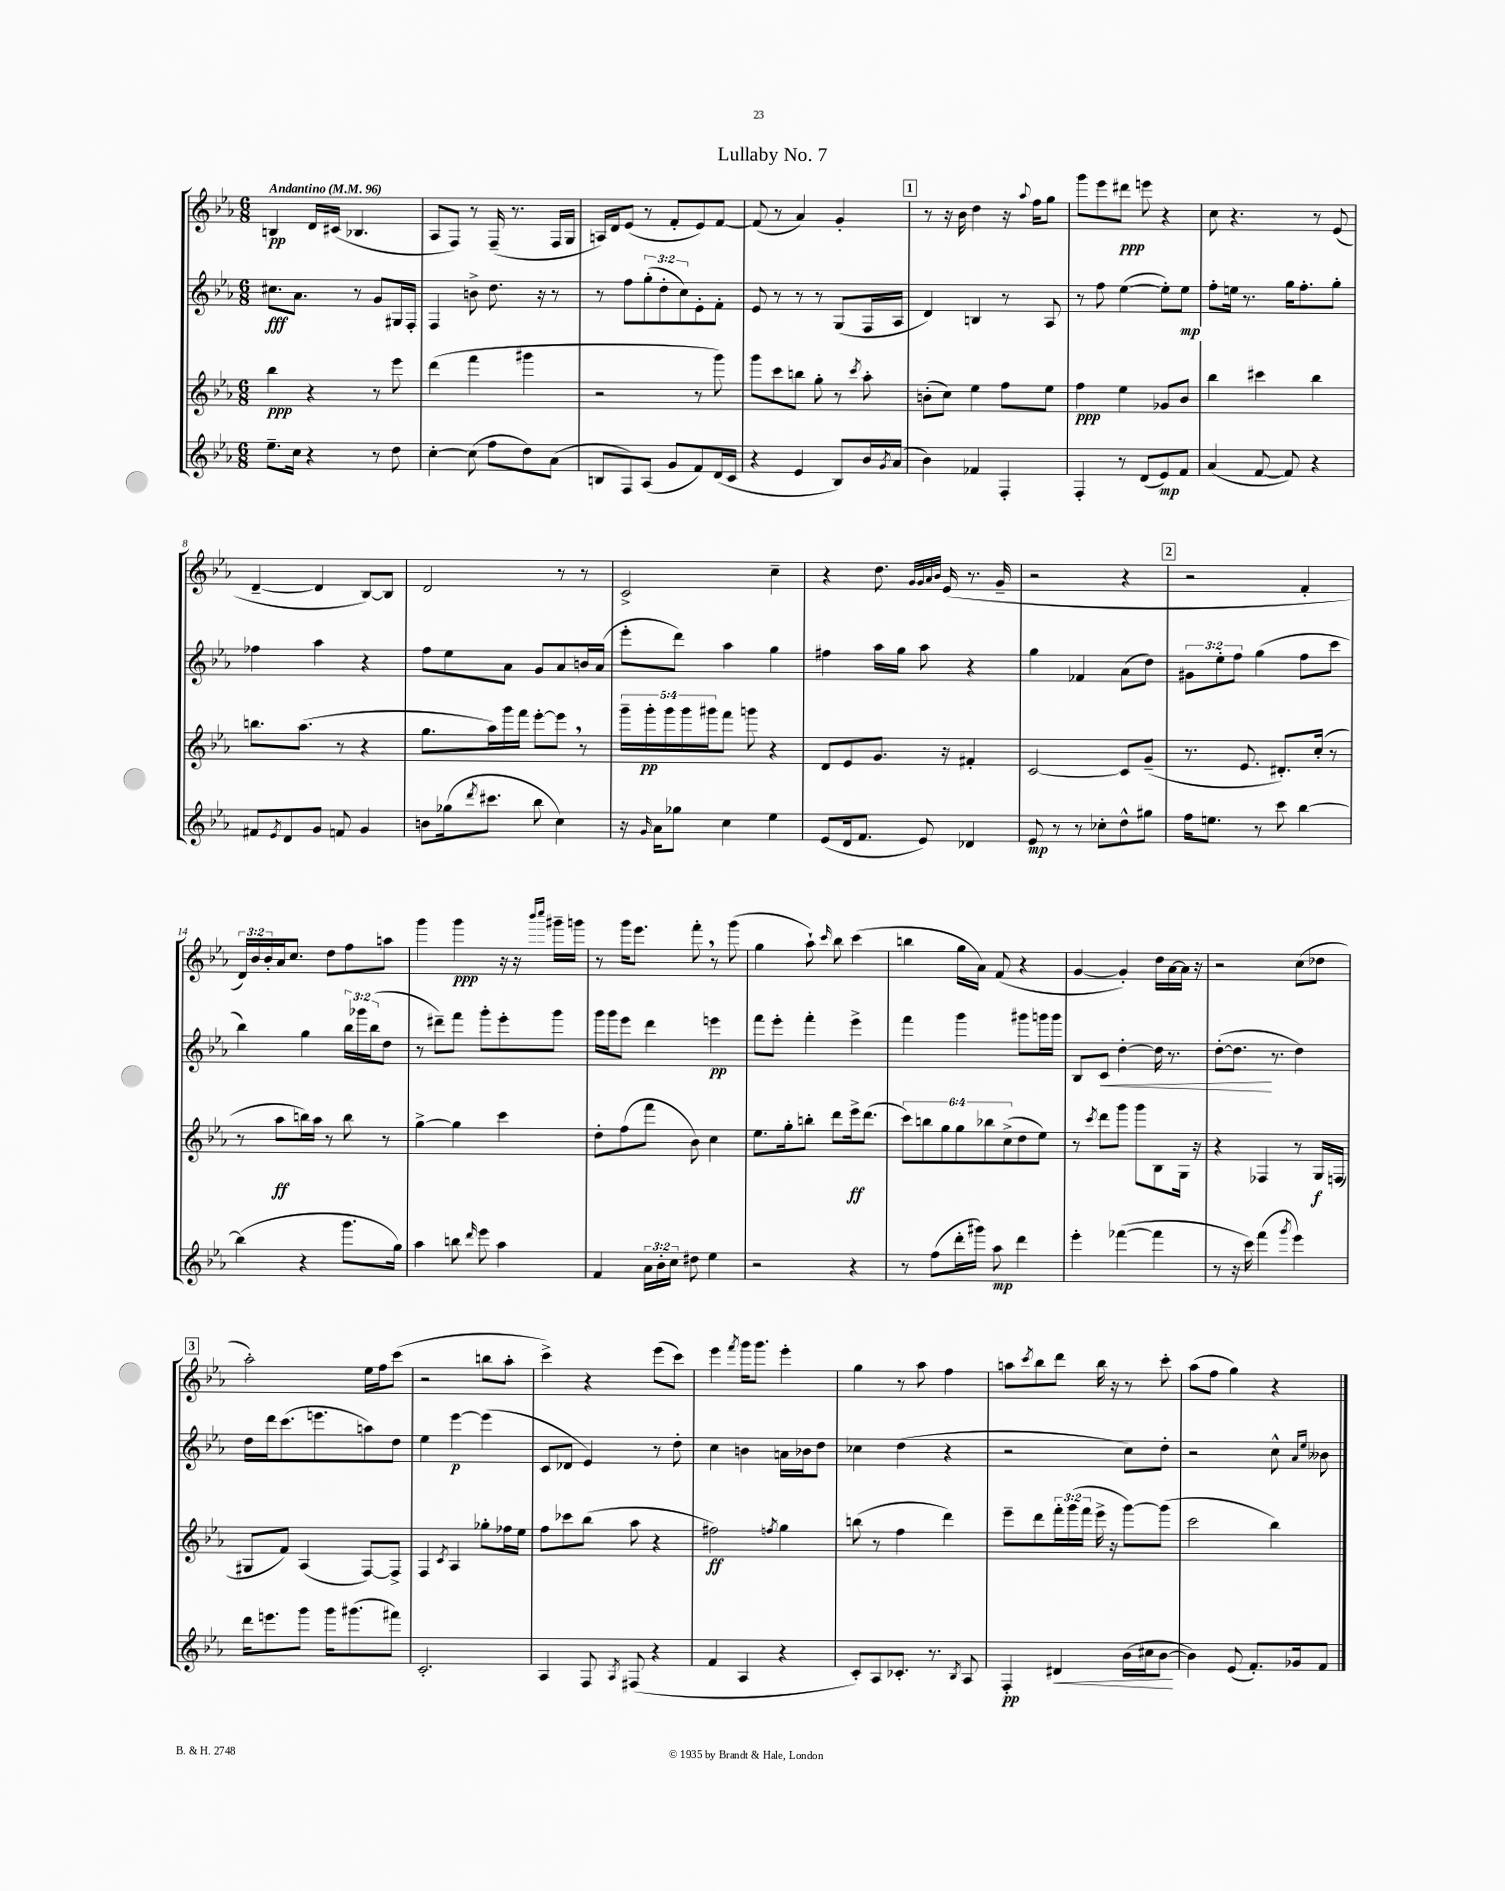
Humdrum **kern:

**kern	**kern	**kern	**kern
*staff4	*staff3	*staff2	*staff1
*clefG2	*clefG2	*clefG2	*clefG2
*k[b-e-a-]	*k[b-e-a-]	*k[b-e-a-]	*k[b-e-a-]
*M6/8	*M6/8	*M6/8	*M6/8
*MM96	*MM96	*MM96	*MM96
8.ee-~	4bb-	8.cc#	4B
16cc	.	8.a-	.
4r	4r	.	16d
.	.	.	(16c#
.	.	8r	4.B-
8r	8r	8g	.
8dd	8eee-	16G#	.
.	.	16F'	.
=	=	=	=
[4cc'	(4ddd	4F	8A-
.	.	.	8F)
(8cc]	4fff	8b^	8r
8ff	.	8.dd	(16F~
.	.	.	8.r
8dd)	4ggg#	.	.
.	.	16r	.
(8a-	.	8r	16F
.	.	.	16G
=	=	=	=
8B	2r	8r	16A)
.	.	.	16d
8F)	.	8ff	(8e-
(8A-	.	(12gg'	8r
.	.	12dd'	.
8g	.	.	8f'
.	.	12cc)	.
8f)	8r	8e-'	8e-)
(16d	8ggg)	8f'	[8f
16c	.	.	.
=	=	=	=
4r	8ggg	8e-	(8f]
.	8ccc	8r	8r
4e-	8bb	8r	4a-)
.	8gg'	8r	.
8B-)	8r	(8G	4g'
.	8qccc	.	.
16b-	8aa-'	16F	.
8qg	.	.	.
(16a-	.	16A-	.
=	=	=	=
4b-)	(8b'	4d)	8r
.	8cc)	.	16r
.	.	.	16b-
4f-	4ee-	4B	4dd
4F'	8ff	8r	16r
.	.	.	8qqaa-
.	.	.	16ff
.	8ee-	8A-	8gg
=	=	=	=
4F'	4ff	8r	8ggg
.	.	8ff	8eee-
8r	4ee-	([4ee-	8ddd#
(8d	.	.	8eee
8e-)	8g-	8ee-'])	4r
8f	8b-	8ee-	.
=	=	=	=
(4a-	4bb-	8ff'	8cc
.	.	16ee	4.r
.	.	8.r	.
[8f	4ccc#	.	.
8f])	.	16gg	.
.	.	8.ff'	.
4r	4bb-	.	8r
.	.	8gg'	(8e-
=	=	=	=
8f#	8.bb	4ff-	[4d~
8qe-	.	.	.
8d	.	.	.
.	(8.aa-	.	.
8g	.	4aa-	4d]
8f	8r	.	.
4g	4r	4r	[8B-)
.	.	.	8B-]
=	=	=	=
8b	8.gg	8ff	2d
(16gg-	.	8ee-	.
8qddd	.	.	.
8.ccc#	16aa-)	.	.
.	16ggg	8a-	.
.	16fff	.	.
8bb-	[8eee-'	8g	.
4cc)	8eee-]	8a-	8r
.	8r	16b	8r
.	.	(16a-	.
=	=	=	=
16r	20ggg~	8eee-'	2c^
.	20ggg'	.	.
16qqg	.	.	.
16a-	.	.	.
.	20ggg	.	.
8gg-	.	8ddd)	.
.	20ggg	.	.
.	20ggg#	.	.
4cc	8fff	4aa-	.
.	8ggg	.	.
4ee-	4r	4gg	4cc~
=	=	=	=
(8e-	8d	4ff#	4r
16d	8e-	.	.
8.f	.	.	.
.	8.g	16aa-	8.dd
.	.	16gg	.
8e-)	.	8aa-	.
.	.	.	32qqg
.	.	.	32qqg
.	.	.	32qqa-
.	.	.	32qqb-
.	16r	.	(16e-
4d-	4f#'	4r	8.r
.	.	.	16g~
=	=	=	=
8e-	[2c	4gg	2r
8r	.	.	.
8r	.	4f-	.
8cc-'	.	.	.
8dd^^	8c]	(8a-	4r
8gg#	(8g~	8dd)	.
=	=	=	=
16ff	8.r	12g#	2r
8.ee	.	.	.
.	.	12ee-'	.
.	.	12ff	.
.	8.e-	.	.
8r	.	(4gg	.
8ccc	8.d#')	.	.
[4bb-	.	8ff	4f'
.	(16cc'	.	.
.	8r	8ccc	.
=	=	=	=
(4bb-]	8r	4bb-)	24d)
.	.	.	24b-
.	.	.	24b-'
.	8aa-	.	16a-
.	.	.	8.cc
4r	16bb)	4gg	.
.	16aa-	.	.
.	8r	.	8dd
8.ggg	8bb	24bb-	8ff
.	.	24ggg-	.
.	.	(24bb-	.
.	8r	8dd	8aa
16gg)	.	.	.
=	=	=	=
4aa-	[4gg^	8r	4ggg
.	.	8ddd#~)	.
8bb	4gg]	8fff	4ggg
16qqddd	.	.	.
8eee-	.	8ggg'	.
4aa-	4ccc	8eee-'	16r
.	.	.	16r
.	.	.	16qqbbb-
.	.	.	16qqcccc
.	.	8ggg	16ggg#~
.	.	.	16ggg
=	=	=	=
4f	8dd'	16ggg	8r
.	.	16ggg	.
.	(8ff	8eee-	16ggg
.	.	.	8.eee-
24a-	8fff	4ddd	.
24b-'	.	.	.
24cc	.	.	.
8dd#	8b-)	.	8fff'
4ee-	4cc	4eee	8r
.	.	.	(8ggg
=	=	=	=
2r	8.ee-	8fff	4gg
.	.	8eee-'	.
.	16gg'	.	.
.	8bb'	4fff'	8aa-`)
.	.	.	16qqccc
.	8ddd	.	8bb-
4r	16eee-^	4eee-^	(4ccc
.	(8.ddd	.	.
=	=	=	=
8r	12ccc)	4fff	4bb
.	12bb	.	.
(8ff	.	.	.
.	12gg	.	.
16ddd'	12gg	4ggg	16gg
16ggg#)	.	.	16a-)
.	12bb-	.	.
8aa-	.	.	(8f
.	(12cc^	.	.
4ddd	8dd	8ggg#	4r
.	8ee-)	16ggg	.
.	.	16ggg	.
=	=	=	=
4eee-'	8r	8B-	[4g
.	8qccc	.	.
.	8ddd	8c	.
([4fff-	8ggg	[4dd'	4g'])
.	8ggg	.	.
4fff-]	8B-	16dd]	16dd
.	.	8.r	[16a-
.	16G	.	16a-]
.	16r	.	16r
=	=	=	=
8r	4r	([8dd'	2r
16r	.	8.dd]	.
16ccc)	.	.	.
(4fff	4F-	.	.
.	.	8.r	.
8qggg	.	.	.
4eee-)	8r	4dd)	(8cc
.	16G	.	8dd-
.	(16F	.	.
=	=	=	=
16ddd	8G#	16dd	2aa-')
8.eee	.	16ddd	.
.	8f)	(8.ccc	.
8ggg	(4A-	.	.
.	.	8.eee	.
16ggg	.	.	.
(8.ggg#	.	.	.
.	[8F)	8aa)	16ee-
.	.	.	16ff
8fff#)	8F^]	8dd	(8ccc
=	=	=	=
2.c'	4F	4ee-	2r
.	8qc	.	.
.	4A-	[4eee-	.
.	8gg-'	(4eee-]	8bb
.	16ff-	.	8aa-'
.	16ee-	.	.
=	=	=	=
4A-	8ff	8c	4ccc^)
.	8ccc-	8d-	.
8F	(8bb-	4e-)	4r
8qA-	.	.	.
(8F#	8aa-	.	.
4r	4r	8r	(8eee-
.	.	8dd'	8ccc)
=	=	=	=
4f	2ff#)	4cc	4eee-
.	.	.	8qfff
4A-	.	4b	16ggg
.	.	.	8.ggg
.	8qff	.	.
4r	4gg	16a	4eee-'
.	.	16b-	.
.	.	8dd	.
=	=	=	=
8c')	(8bb	4cc-	4gg
8A-	8r	.	.
8.c-'	4ff	(4dd	8r
.	.	.	8aa-
8.r	.	.	.
.	4ddd)	4r	4ff
8qB-	.	.	.
8A-	.	.	.
=	=	=	=
4F'	8eee-~	2r	8aa
.	.	.	8qccc
.	8ddd	.	8bb-
4d#	24fff'	.	8ddd
.	(24ggg	.	.
.	24fff	.	.
.	16eee-^	.	16bb-
.	16r	.	16r
(16b-	[8ggg)	8cc)	8r
16cc#	.	.	.
[8b-	(8ggg]	8dd'	8ccc'
=	=	=	=
4b-])	2ccc	2r	(8aa-
.	.	.	8ff
(8e-	.	.	4gg)
8.f')	.	.	.
.	4bb-)	8cc^^	4r
16g-	.	.	.
.	.	16qqa-	.
.	.	16qqee-	.
8f	.	8b--	.
==	==	==	==
*-	*-	*-	*-
